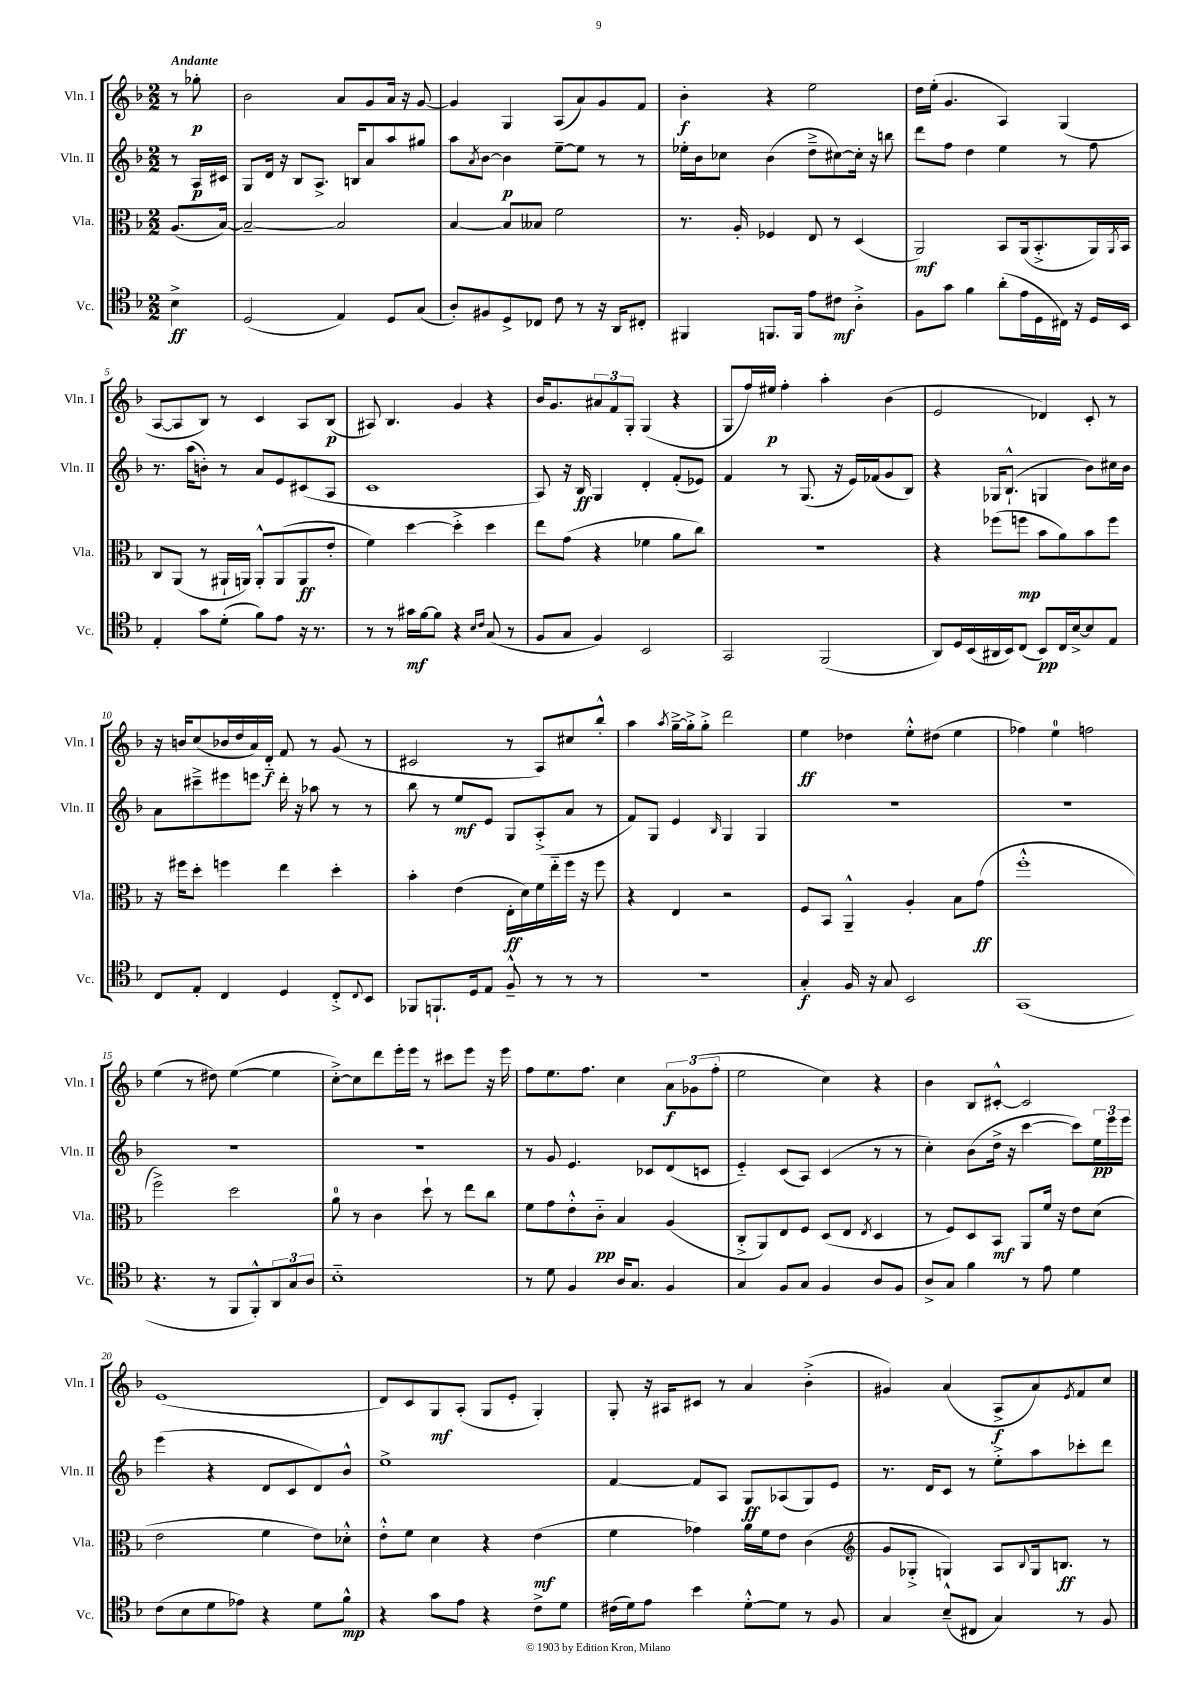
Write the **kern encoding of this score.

**kern	**kern	**kern	**kern
*staff4	*staff3	*staff2	*staff1
*clefC4	*clefC3	*clefG2	*clefG2
*k[b-]	*k[b-]	*k[b-]	*k[b-]
*M2/2	*M2/2	*M2/2	*M2/2
4B-^\	(8.A/L	8r	8r
.	.	16A/LL	8gg-'\
.	[16B-/Jk)	16c#/JJ	.
=	=	=	=
(2D/	2B-~/_	8G/L	2b-\
.	.	16d/Jk	.
.	.	16r	.
.	.	8B-/L	.
.	.	8.A^/J	.
4E/)	2B-/]	.	8a/L
.	.	16B/LK	.
.	.	8a/	8g/
8D/L	.	8aa/	16a/Jk
.	.	.	16r
(8G/J	.	8gg#/J	[8g/
=	=	=	=
8A'/L)	[4B-/	8aa\L	4g/]
.	.	8qa/	.
8F#/	.	[8b-\J	.
8D^/	8B-/]L	4b-\]	4G/
8C-/J	8B--/J	.	.
8c\	2f\	[8ee~\L	(8A/L
8r	.	8ee\]J	8a/)
16r	.	8r	8g/
16AA/LK	.	.	.
8C#'/J	.	8r	8f/J
=	=	=	=
4FF#/	8.r	16ee-'\LL	4b-'\
.	.	16b-\J	.
.	.	8cc-\J	.
.	16A'/	.	.
8.FF/L	4F-/	(4b-\	4r
16FF/Jk	.	.	.
8e\L	8E/	8dd~^\L	2ee\
8c#\J	8r	[8cc#\)	.
4A'^\	(4D/	16cc#'\]Jk	.
.	.	16r	.
.	.	8bb\	.
=	=	=	=
8F\L	2AA/)	8ddd\L	16dd\LL
.	.	.	(16ee'\JJ
8g\J	.	8ff\J	4.g/
4f\	.	4dd\	.
(8a'\L	8BB-/L	4ee\	4A/)
16e\L	(16AA/k	.	.
16D\	8.BB-'^/	.	.
16C#\JJ)	.	8r	(4G/
16r	.	.	.
16D/LL	16AA/L)	8ff\	.
.	8qAA/	.	.
16BB-/JJ	16BB-/JJ	.	.
=	=	=	=
4E'/	8C/L	8.r	[8A/L
.	(8AA/J	.	8A/]
.	.	(16aa\LK	.
8g\L	8r	8b'\J)	8B-/J)
(8d'\J	16AA#`/LL	8r	8r
.	16AA/JJ)	.	.
8f\L)	8AA'^^/L	8a/L	4c/
8e\J	(8AA/	8e/	.
16r	8AA/	(8c#/	8A/L
8.r	.	.	.
.	8e'/J	8A/J	(8B-/J
=	=	=	=
8r	4f\)	1c	8A#/)
8r	.	.	4.B-/
16g#\LL	[4dd\	.	.
[16f\J	.	.	.
8f\]J	.	.	.
4r	4dd'^\]	.	4g/
16qqB-/LL	.	.	.
16qqc/JJ	.	.	.
(8G/	4dd\	.	4r
8r	.	.	.
=	=	=	=
8F/L	8ee\L	8A/)	16b-/LK
.	.	.	8.g/
8G/J	(8g\J	16r	.
.	.	16B-/	.
4F/)	4r	4G/	12a#/
.	.	.	12f/
.	.	.	12G'/J
2BB-/	4f-\	4d'/	(4G/
.	8a\L	(8f'/L	4r
.	8cc\J)	8e-/J)	.
=	=	=	=
2GG/	1r	4f/	8G/L
.	.	.	16ff/L)
.	.	.	16ee#/JJ
.	.	8r	4ff'\
.	.	(8.G/	.
(2FF/	.	.	4aa'\
.	.	16r	.
.	.	16e/LL)	.
.	.	(16f-/J	.
.	.	8g/	(4b-\
.	.	8B-/J)	.
=	=	=	=
8AA/L)	4r	4r	2e/
16D/L	.	.	.
(16BB-/	.	.	.
16AA#/	(8ff-\L	16G-/LK	.
16BB-/J)	.	(8.B-`^^/J	.
(8C/J	8ff\J	.	.
8BB-/L)	8b-\L	4G/	4d-/)
16C/L	8a\)	.	.
[16B-^/J	.	.	.
8B-/]	8b-\	8b-\L)	8c'/
8E/J	8ff\J	16cc#\L	8r
.	.	16b-\JJ	.
=	=	=	=
8C/L	16r	8a\L	16r
.	16ff#\LK	.	16b/LK
8E'/J	8dd'\J	8ccc#~^\	(8cc/
4C/	4ff\	8eee#\	16b-/L
.	.	.	16dd/
.	.	8eee\J	16a/)
.	.	.	16d'~/JJ
4D/	4ee\	16ddd'\	8f/
.	.	16r	.
.	.	8aa-\	8r
8C'^/L	4dd'\	8r	(8g/
8qqC/	.	.	.
8BB-/J	.	8r	8r
=	=	=	=
8FF-/L	4b-'\	8bb-\	2c#/
8.FF`/	.	8r	.
.	(4e\	8ee/L	.
16D/k	.	.	.
8E/J	.	8e/J	.
8F~^^/	16E'\LL	8G/L	8r
.	16d\)	.	.
8r	16f\	(8A'^/	8A/L)
.	16ee'~\	.	.
8r	16ff\JJ	8a/J	8cc#/
.	16r	.	.
8r	8ff\	8r	8bb-'^^/J
=	=	=	=
1r	4r	8f/L)	4aa\
.	.	8G/J	.
.	.	.	8qaa/
.	4E/	4e/	[16gg~^\LL
.	.	.	16gg'^\]J
.	.	.	8gg'^\J
.	.	16qqB-/	.
.	2r	4G/	2ddd\
.	.	4G/	.
=	=	=	=
4G'/	8F/L	1r	4ee\
.	8BB-/J	.	.
16F/	4AA~^^/	.	4dd-\
16r	.	.	.
8G/	.	.	.
2BB-/	4A'/	.	8ee'^^\L
.	.	.	(8dd#\J
.	8B-\L	.	4ee\
.	(8g\J	.	.
=	=	=	=
(1GG	1ff'^^	1r	4ff-\)
.	.	.	4ee\
.	.	.	2ff\
=	=	=	=
4.r	2ff^\)	1r	(4ee\
.	.	.	8r
8r	.	.	8dd#\)
8FF/L	2dd\	.	([4ee\
8FF'^^/)	.	.	.
12AA/	.	.	4ee\]
12G/	.	.	.
12A/J	.	.	.
=	=	=	=
1B-'~	8a\	1r	[8cc'^\L)
.	8r	.	8cc\]
.	4c\	.	8ddd\
.	.	.	16eee'\L
.	.	.	16eee\JJ
.	8dd`\	.	8r
.	8r	.	8ccc#\L
.	8ee\L	.	8eee\J
.	8cc\J	.	16r
.	.	.	16eee\
=	=	=	=
8r	8f\L	8r	8ff\L
8d\	8g\	8g/	8.ee\
4F/	8e'^^\	4.e/	.
.	.	.	8.ff\J
.	8c'~\J	.	.
16A/LK	4B-/	.	4cc\
8.G/J	.	.	.
.	.	8c-/L	.
4F/	(4A/	(8d/	12a\L
.	.	.	(12g-\
.	.	8c/J	.
.	.	.	12ff'\J
=	=	=	=
4G/	8C'^/L	4e'~/)	2ee\
.	8AA/)	.	.
8F/L	8E/	(8c/L	.
8G/J	8F/J	8A/J)	.
4F/	(8D/L	(4c/	4cc\)
.	8E/J	.	.
.	8qE/	.	.
8A/L	4D/	8r	4r
8F/J	.	8r	.
=	=	=	=
8A^/L	8r	4cc'\)	4b-\
8G/J	8F/L)	.	.
4f\	8D/	(8b-\L	8B-/L
.	8BB-/J	16dd^\Jk	[8c#'^^/J
.	.	16r	.
8r	8AA/L	[4ccc\	2c#/]
8e\	16f/Jk	.	.
.	16r	.	.
4d\	8e\L	8ccc\]L)	.
.	(8d\J	24ee\L	.
.	.	24eee\	.
.	.	24eee\JJ	.
=	=	=	=
(8c\L	2e\	(4eee\	(1e
8B-\	.	.	.
8d\	.	4r	.
8e-\J)	.	.	.
4r	4f\	8d/L	.
.	.	8c/	.
8d\L	8e\L)	8d/)	.
8f^^\J	8d-'^^\J	8b-^^/J	.
=	=	=	=
4r	8e'^^\L	1ee^	8d/L)
.	8f\J	.	8c/
8g\L	4d\	.	8G/
8e\J	.	.	(8A'/J
4r	4r	.	8G/L
.	.	.	8e'/J
8c^\L	(4e\	.	4G'/)
8d\J	.	.	.
=	=	=	=
(16c#\LL	4f\	[4f/	8G'/
16d\J)	.	.	.
8e\J	.	.	16r
.	.	.	16A#/LK
4b-\	4g-\)	8f/]L	8c#/J
.	.	8A/J	8r
[8d'^^\L	16a\LL	8G/L	4a/
.	16f\J	.	.
8d\]J	8e\J	(8A-/	.
8r	(4c\	8G/)	(4b-'^\
8F/	.	8e/J	.
=	=	=	=
*	*clefG2	*	*
4G/	8g/L	8.r	4g#/)
.	8G-'^/J	.	.
.	.	16d/LK	.
(8B-~^^/L	4G/)	8c/J	(4a/
8C#/J	.	8r	.
4G/)	8A/L	8ee'^\L	8A^/L
.	8qqB-/	.	.
.	16G/k	8aa\	8a/)
.	8.B/J	.	.
.	.	.	8qe/
8r	.	8ccc-'\	8f/
8F/	8r	8ddd\J	8cc/J
==	==	==	==
*-	*-	*-	*-
